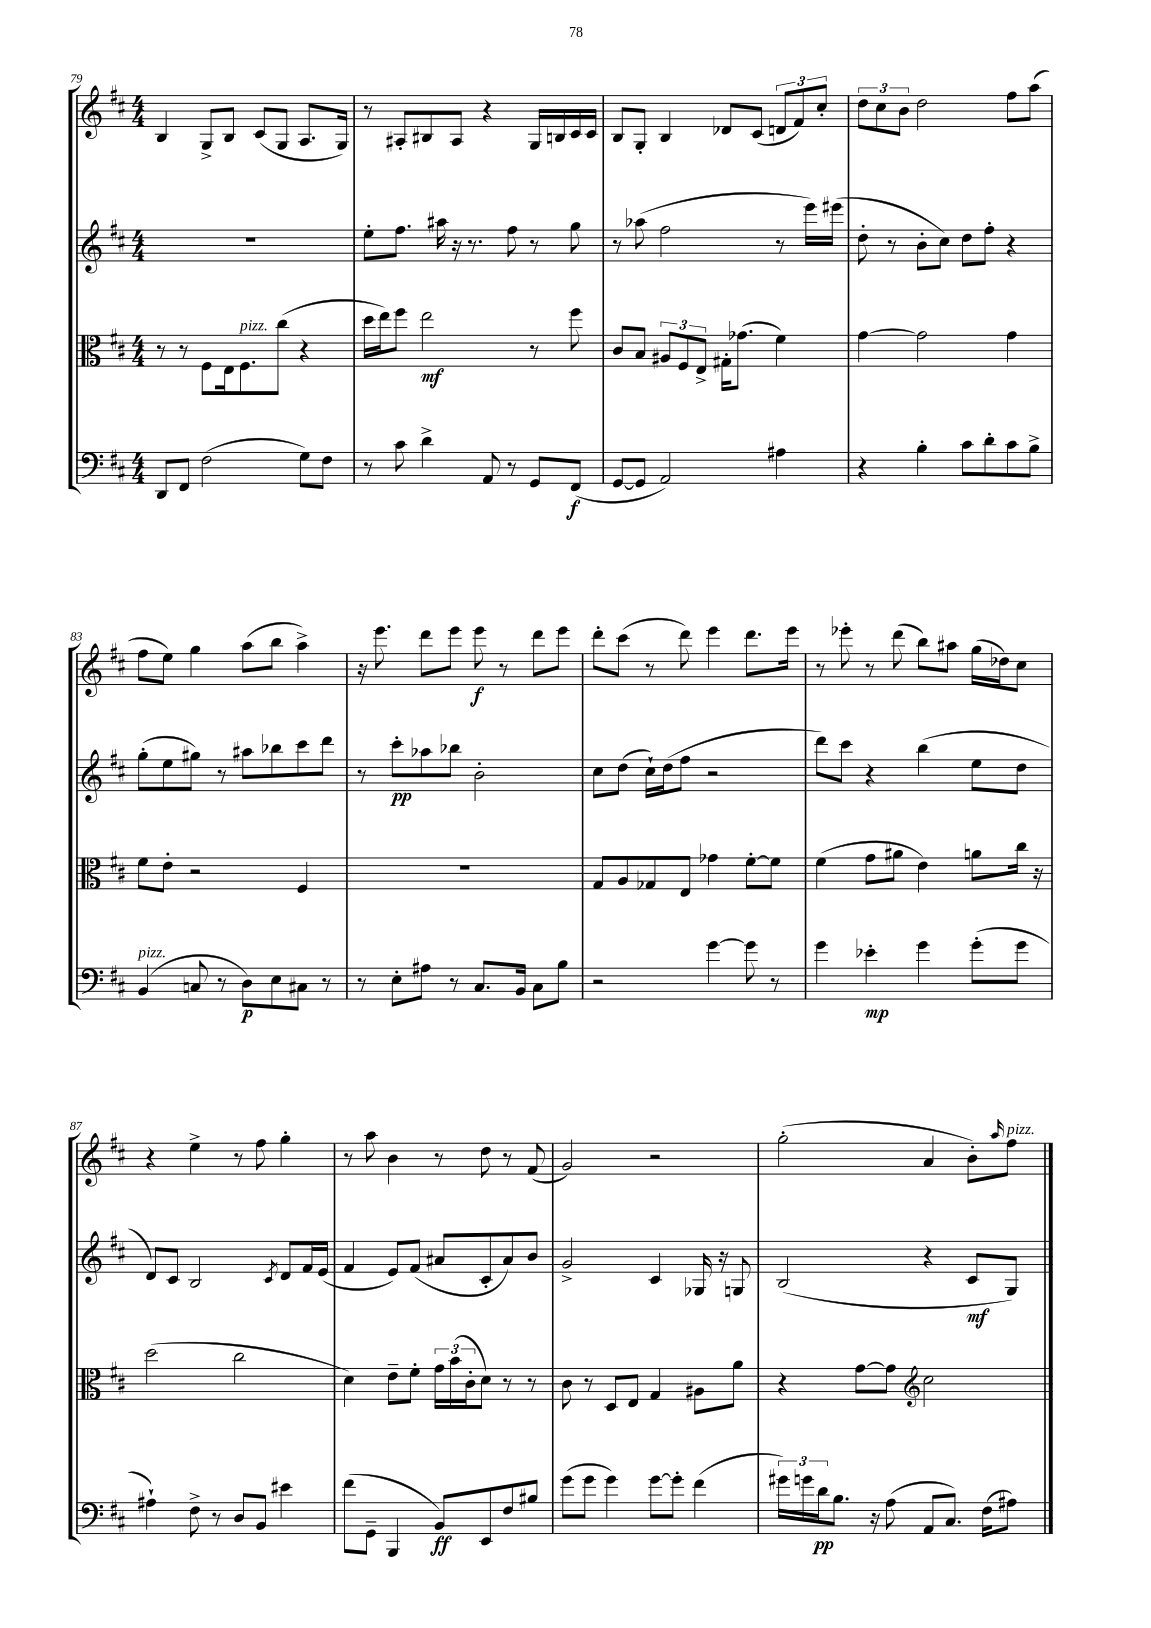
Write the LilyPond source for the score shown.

<<
\new StaffGroup <<
\new Staff = "s0" {
    \clef treble \key d \major \numericTimeSignature \time 4/4
    b4 g8-> b8 cis'8( g8 a8. g16) |
    r8 ais8-. bis8 ais8 r4 g16 b16 cis'16 cis'16 |
    b8 g8-. b4 des'8 cis'8( \tuplet 3/2 { d'8 fis'8) cis''8-. } |
    \tuplet 3/2 { d''8 cis''8 b'8 } d''2 fis''8 a''8( |
    fis''8 e''8) g''4 a''8( b''8 a''4->) |
    r16 e'''8. d'''8 e'''8 e'''8\f r8 d'''8 e'''8 |
    d'''8-. cis'''8( r8 d'''8) e'''4 d'''8. e'''16 |
    r8 ees'''8-. r8 d'''8( b''8) ais''8 g''16( des''16) cis''8 |
    r4 e''4-> r8 fis''8 g''4-. |
    r8 a''8 b'4 r8 d''8 r8 fis'8( |
    g'2) r2 |
    g''2-.( a'4 b'8-.) \grace { a''16 } fis''8^\markup { \italic "pizz." } \bar "|." |
}
\new Staff = "s1" {
    \clef treble \key d \major \numericTimeSignature \time 4/4
    r1 |
    e''8-. fis''8. ais''16 r16 r8. fis''8 r8 g''8 |
    r8 aes''8( fis''2 r8 e'''16) eis'''16( |
    d''8-. r8 b'8-. cis''8) d''8 fis''8-. r4 |
    g''8-.( e''8 gis''8) r8 ais''8 bes''8 cis'''8 d'''8 |
    r8 cis'''8-.\pp aes''8 bes''8 b'2-. |
    cis''8 d''8( cis''16-!) d''16( fis''8 r2 |
    d'''8) cis'''8 r4 b''4( e''8 d''8 |
    d'8) cis'8 b2 \acciaccatura { cis'8 } d'8 fis'16 e'16( |
    fis'4 e'8) fis'8( ais'8 cis'8-. ais'8) b'8 |
    g'2-> cis'4 ges16 r16 g8 |
    b2( r4 cis'8\mf g8) \bar "|." |
}
\new Staff = "s2" {
    \clef alto \key d \major \numericTimeSignature \time 4/4
    r8 r8 fis8 e16 fis8.^\markup { \italic "pizz." } cis''8( r4 |
    d''16 e''16) fis''8 e''2\mf r8 fis''8 |
    cis'8 b8 \tuplet 3/2 { ais8 fis8 e8-> } gis16-. ges'8.( fis'4) |
    g'4~ g'2 g'4 |
    fis'8 e'8-. r2 fis4 |
    r1 |
    g8 a8 ges8 e8 ges'4 fis'8~-. fis'8 |
    fis'4( g'8 ais'8 e'4) a'8 cis''16 r16 |
    d''2( cis''2 |
    d'4) e'8-- fis'8-. \tuplet 3/2 { g'16 b'16( cis'16-. } d'8) r8 r8 |
    cis'8 r8 d8 e8 g4 ais8 a'8 |
    r4 g'8~ g'8 \clef treble cis''2 \bar "|." |
}
\new Staff = "s3" {
    \clef bass \key d \major \numericTimeSignature \time 4/4
    d,8 fis,8 fis2( g8) fis8 |
    r8 cis'8 d'4-> a,8 r8 g,8 fis,8\f( |
    g,8~ g,8 a,2) ais4 |
    r4 b4-. cis'8 d'8-. cis'8 b8-> |
    b,4^\markup { \italic "pizz." }( c8 r8 d8\p) e8 cis8 r8 |
    r8 e8-. ais8 r8 cis8. b,16 cis8 b8 |
    r2 g'4~ g'8 r8 |
    g'4 ees'4-.\mp g'4 g'8-.( g'8 |
    ais4-!) fis8-> r8 d8 b,8 eis'4 |
    fis'8( g,8-- b,,4 b,8\ff) e,8 fis8 bis8 |
    g'8( g'8 g'4) g'8~ g'8-. fis'4( |
    \tuplet 3/2 { gis'16) g'16 d'16\pp } b8. r16 a8( a,8 cis8.) fis16( ais8) \bar "|." |
}
>>
>>
\layout { \context { \Score currentBarNumber = #79 } }
